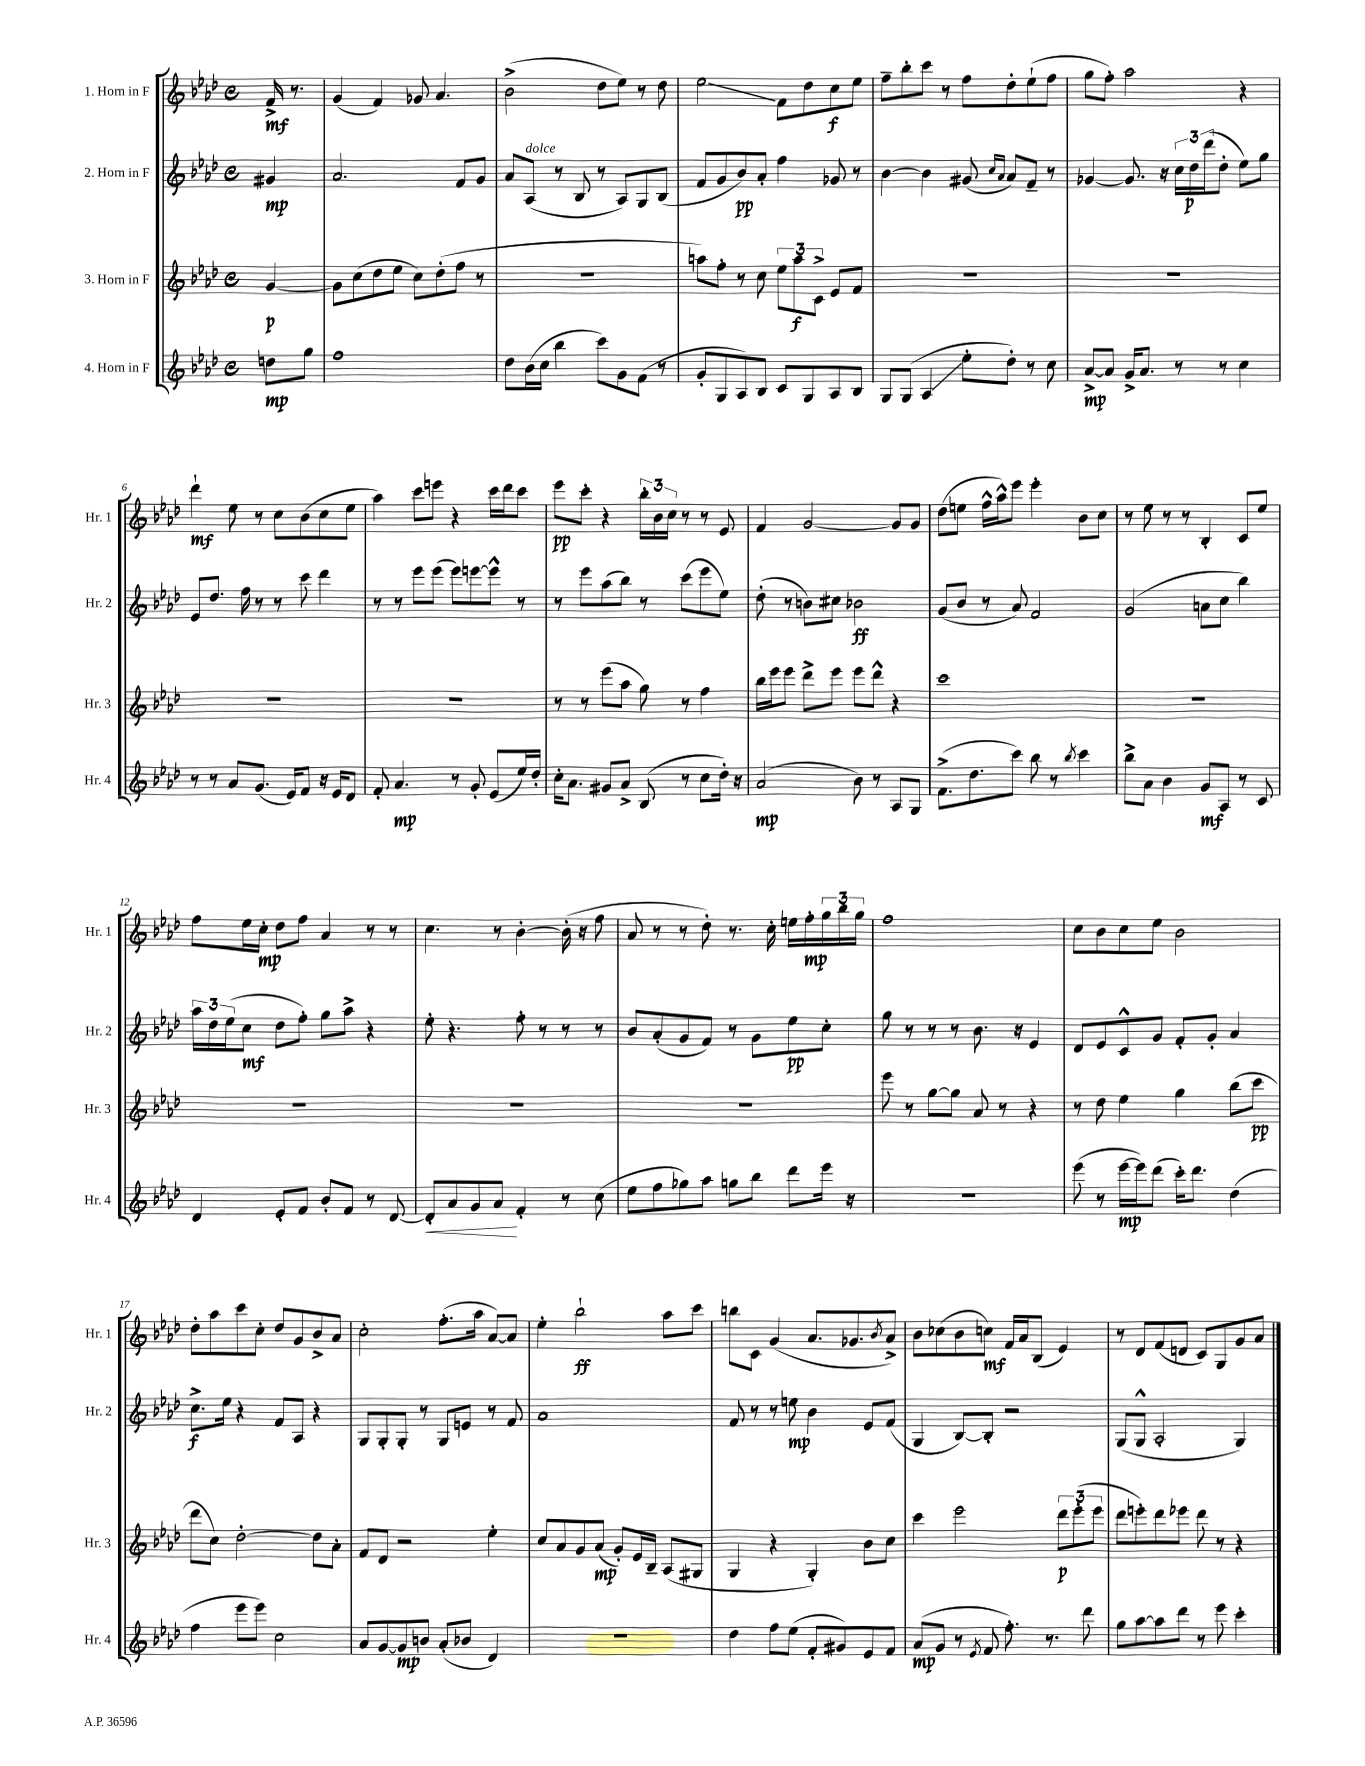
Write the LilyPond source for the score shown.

<<
\new StaffGroup <<
\new Staff = "s0" \with { instrumentName = "1. Horn in F" shortInstrumentName = "Hr. 1" } {
    \clef treble \key aes \major \defaultTimeSignature \time 4/4 \partial 4
    f'16->\mf r8. |
    g'4( f'4) ges'8 aes'4. |
    bes'2->( des''8 ees''8) r8 des''8 |
    ees''2\glissando f'8 des''8 c''8\f ees''8 |
    f''8-- bes''8-. c'''8 r8 f''8 des''8-. ees''8-!( f''8 |
    g''8 f''8-.) aes''2 r4 |
    des'''4-!\mf ees''8 r8 c''8 bes'8( c''8 ees''8 |
    aes''4) c'''8 e'''8 r4 c'''16 des'''16 c'''8 |
    ees'''8\pp c'''8-. r4 \tuplet 3/2 { bes''16-. bes'16 c''16 } r8 r8 ees'8 |
    f'4 g'2~ g'8 g'8 |
    des''8( e''8 f''16-^ aes''16-^) ees'''8 ees'''4-. bes'8 c''8 |
    r8 ees''8 r8 r8 bes4-. c'8 ees''8 |
    f''8 ees''16 c''16-.\mp des''8 f''8 aes'4 r8 r8 |
    c''4. r8 bes'4~-. bes'16-.( r16 f''8 |
    aes'8 r8 r8 des''8-.) r8. c''16-. e''16 f''16-.\mp \tuplet 3/2 { g''16 bes''16 g''16 } |
    f''1 |
    c''8 bes'8 c''8 ees''8 bes'2 |
    des''8-. aes''8 c'''8 c''8-. des''8 g'8 bes'8-> aes'8 |
    c''2-. f''8.-.( aes''16 aes'8~) aes'8 |
    ees''4-. bes''2-!\ff aes''8 c'''8 |
    b''8 c'8 g'4( aes'8. ges'8. \acciaccatura { bes'8 } aes'8->) |
    bes'8 ces''8( bes'8 c''8\mf) f'16 aes'16 bes8( ees'4) |
    r8 des'8 f'8( d'8 c'8) g8 g'8 aes'8 \bar "|." |
}
\new Staff = "s1" \with { instrumentName = "2. Horn in F" shortInstrumentName = "Hr. 2" } {
    \clef treble \key aes \major \defaultTimeSignature \time 4/4 \partial 4
    gis'4\mp |
    aes'2. f'8 g'8 |
    aes'8 aes8^\markup { \italic "dolce" }( r8 bes8 r8 aes8) g8 bes8( |
    f'8 g'8 bes'8\pp) aes'8-. f''4 ges'8 r8 |
    bes'4~ bes'4 gis'8( \grace { c''16 aes'16 } aes'8) f'8-- r8 |
    ges'4~ ges'8. r16 \tuplet 3/2 { c''16 des''16\p des'''16( } des''8-. ees''8) g''8 |
    ees'8 des''8. f''16 r8 r8 c'''8 des'''4 |
    r8 r8 ees'''8 ees'''8( ees'''8) e'''8~ e'''8-^ r8 |
    r8 ees'''8 aes''8( bes''8) r8 c'''8( ees'''8 ees''8) |
    des''8-.( r8 b'8) cis''8 bes'2\ff |
    g'8( bes'8 r8 aes'8) f'2 |
    g'2( a'8 c''8 bes''4) |
    \tuplet 3/2 { aes''16 des''16 ees''16( } c''8\mf des''8 f''8-.) g''8 aes''8-> r4 |
    ees''8-. r4. f''8-. r8 r8 r8 |
    bes'8 aes'8-.( g'8 f'8) r8 g'8 ees''8\pp c''8-. |
    g''8 r8 r8 r8 bes'8. r16 ees'4 |
    des'8 ees'8 c'8-^ g'8 f'8-. g'8-. aes'4 |
    c''8.->\f ees''16 r4 f'8 aes8 r4 |
    g8 g8-. g8-. r8 g8 e'8 r8 f'8 |
    aes'1 |
    f'8 r8 r8 e''8\mp bes'4 ees'8 f'8( |
    g4 bes8~) bes8-. r2 |
    g8( g8-^ aes2-. g4) \bar "|." |
}
\new Staff = "s2" \with { instrumentName = "3. Horn in F" shortInstrumentName = "Hr. 3" } {
    \clef treble \key aes \major \defaultTimeSignature \time 4/4 \partial 4
    g'4~\p |
    g'8 c''8( des''8 ees''8 c''8) des''8-.( f''8 r8 |
    R1 |
    a''8) f''8-. r8 c''8 \tuplet 3/2 { ees''8 a''8\f c'8-> } ees'8 f'8 |
    R1 |
    R1 |
    R1 |
    R1 |
    r8 r8 ees'''8( aes''8 g''8) r8 f''4 |
    bes''16 ees'''16 ees'''8 des'''8-> ees'''8 ees'''8 des'''8-^ r4 |
    c'''1 |
    R1 |
    R1 |
    R1 |
    R1 |
    ees'''8 r8 g''8~ g''8 aes'8 r8 r4 |
    r8 des''8 ees''4 g''4 bes''8( c'''8\pp |
    des'''8 c''8) des''2~-. des''8 aes'8-. |
    f'8 des'8 r2 ees''4-. |
    c''8 aes'8 g'8 aes'8\mp( g'8-.) ees'16 bes16-- aes8( gis8 |
    g4 r4 g4-.) bes'8 c''8 |
    c'''4 ees'''2 \tuplet 3/2 { des'''8\p ees'''8-.( ees'''8 } |
    des'''8 e'''8-.) des'''8 ees'''8 des'''8 r8 r4 \bar "|." |
}
\new Staff = "s3" \with { instrumentName = "4. Horn in F" shortInstrumentName = "Hr. 4" } {
    \clef treble \key aes \major \defaultTimeSignature \time 4/4 \partial 4
    d''8\mp g''8 |
    f''1 |
    des''8 bes'16( c''16 bes''4 c'''8) g'8 f'8( r8 |
    g'8-. g8 aes8) bes8 c'8 g8 aes8 bes8 |
    g8 g8( aes4\glissando ees''8-. des''8-.) r8 c''8 |
    aes'8~->\mp aes'8 g'16-> aes'8. r8 r8 c''4 |
    r8 r8 aes'8 g'8.( ees'16) f'8 r16 ees'16 des'8 |
    f'8-. aes'4.\mp r8 g'8-. ees'8( ees''16) des''16-. |
    c''16-. aes'8. gis'8 aes'8-> bes8( r8 c''8 des''16-.) r16 |
    aes'2\mp( bes'8) r8 aes8 g8 |
    f'8.->( des''8. c'''8) bes''8 r8 \acciaccatura { bes''8 } c'''4 |
    bes''8-> aes'8 bes'4 g'8\mf aes8 r8 c'8 |
    des'4 ees'8-. f'8 bes'8-. f'8 r8 des'8~ |
    des'8-.\< aes'8 g'8 aes'8\! f'4-. r8 c''8( |
    ees''8 f''8 ges''8) aes''8 g''8 bes''8 des'''8 ees'''16 r16 |
    R1 |
    ees'''8( r8 ees'''16~\mp ees'''16) des'''8( c'''16-.) des'''8. des''4( |
    f''4 ees'''8 ees'''8) c''2 |
    aes'8 g'8~ g'8\mp b'8 aes'8-.( bes'8 des'4) |
    R1 |
    des''4 f''8 ees''8( f'8-. gis'8) ees'8 f'8 |
    aes'8\mp( g'8 r8 \acciaccatura { ees'8 } f'8 f''8.-.) r8. des'''8 |
    g''8 aes''8~ aes''8 des'''8 r8 ees'''8 c'''4-. \bar "|." |
}
>>
>>
